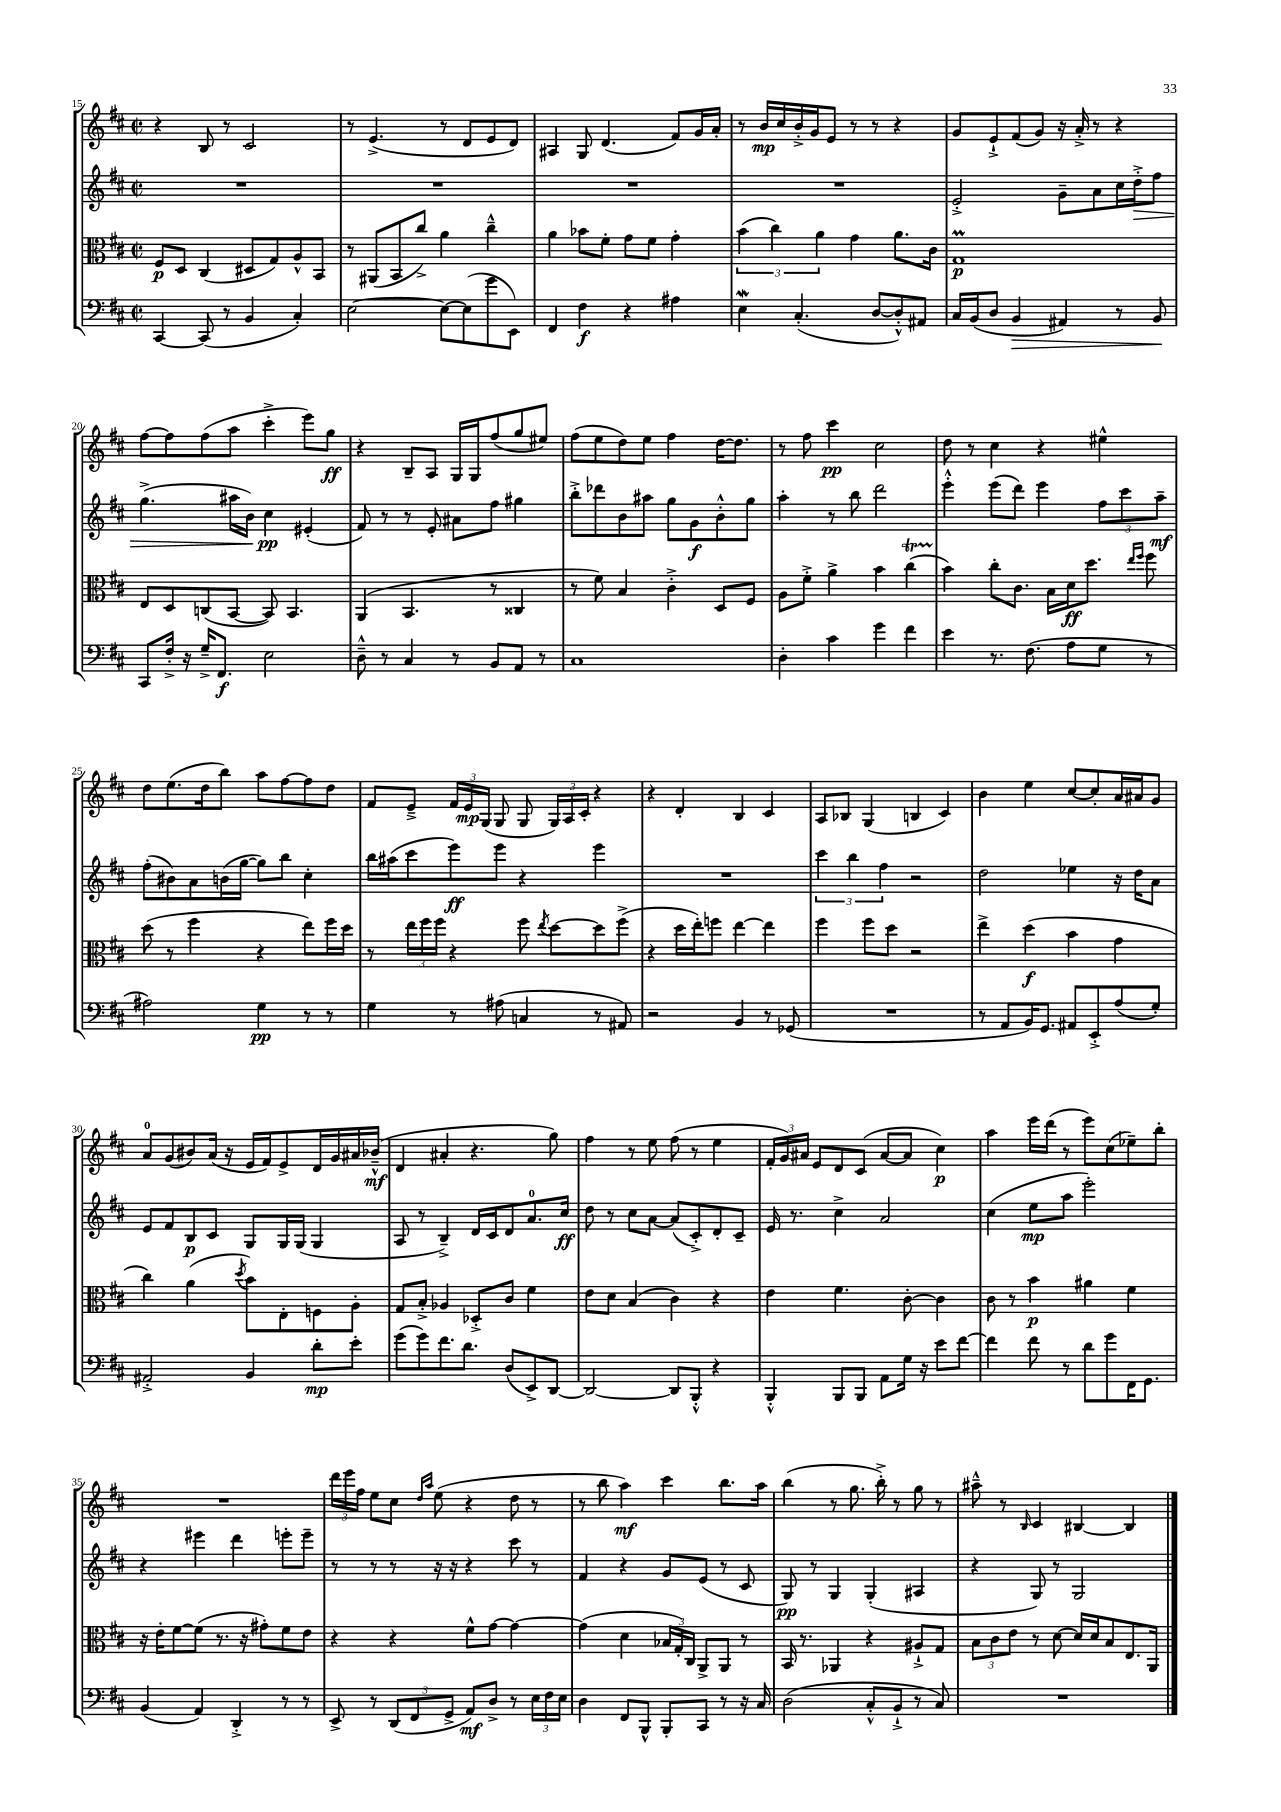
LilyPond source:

<<
\new StaffGroup <<
\new Staff = "s0" {
    \clef treble \key d \major \defaultTimeSignature \time 2/2
    \autoBeamOff r4 b8 r8 cis'2 |
    r8 e'4.->( r8 d'8[ e'8 d'8]) |
    ais4 g8 d'4.( fis'8[) g'16 a'16]-. |
    r8 b'16[\mp cis''16 b'16-.-> g'16 e'8] r8 r8 r4 |
    g'8[ e'8-!-> fis'8( g'8]) r16 a'16-.-> r8 r4 |
    fis''8[~ fis''8 fis''8( a''8] cis'''4-.-> e'''8[) g''8]\ff |
    r4 b8[-- a8] g16[ g16 fis''8( g''8 eis''8]) |
    fis''8[( e''8 d''8) e''8] fis''4 d''16[~ d''8.] |
    r8 fis''8 cis'''4\pp cis''2 |
    d''8 r8 cis''4 r4 eis''4-^ |
    d''8[ e''8.( d''16 b''8]) a''8[ fis''8~ fis''8 d''8] |
    fis'8[ e'8]---> \tuplet 3/2 { fis'16[ e'16\mp g16]( } g8 g8 \tuplet 3/2 { g16[) a16 cis'16]-. } r4 |
    r4 d'4-. b4 cis'4 |
    a8[ bes8] g4( b4 cis'4) |
    b'4 e''4 cis''8[~ cis''8-. a'16 ais'16 g'8] |
    a'8[-0 g'8( bis'8) a'16]( r16 e'16[ fis'16) e'8-> d'16 g'16 ais'16 bes'16]---^\mf( |
    d'4 ais'4-. r4. g''8) |
    fis''4 r8 e''8 fis''8( r8 e''4 |
    \tuplet 3/2 { fis'16[-. g'16) ais'16] } e'8[ d'8 cis'8]( ais'8[~ ais'8] cis''4\p) |
    a''4 e'''16[ d'''16]( r8 e'''8[) cis''8( ees''8--) b''8]-. |
    R1 |
    \tuplet 3/2 { d'''16[ e'''16 fis''16] } e''8[ cis''8] \grace { d''16[ a''16] } e''8( r4 d''8 r8 |
    r8 b''8 a''4\mf) cis'''4 b''8.[ a''16] |
    b''4( r8 g''8. b''16-.->) r8 g''8 r8 |
    ais''8---^ r8 \grace { b16 } cis'4 bis4~ bis4 \bar "|." |
}
\new Staff = "s1" {
    \clef treble \key d \major \defaultTimeSignature \time 2/2
    \autoBeamOff R1 |
    R1 |
    R1 |
    R1 |
    e'2-.-> g'8[-- a'8 cis''16 d''16-.->\> fis''8] |
    g''4.->( ais''16[ b'16]) cis''4\pp\! eis'4-.( |
    fis'8) r8 r8 e'8-. ais'8[ fis''8] gis''4 |
    b''8[-.-> des'''8 b'8 ais''8] g''8[ g'8\f b'8-.-^ g''8] |
    a''4-. r8 b''8 d'''2 |
    e'''4-.-^ e'''8[( d'''8]) e'''4 \tuplet 3/2 { fis''8[ cis'''8 a''8]--\mf } |
    fis''8[-.( bis'8) a'8 b'16( g''16]~ g''8[) b''8] cis''4-. |
    b''16[ ais''16( cis'''8 e'''8\ff) e'''8] r4 e'''4 |
    R1 |
    \tuplet 3/2 { cis'''4 b''4 fis''4 } r2 |
    d''2 ees''4 r16 d''16[ a'8] |
    e'8[ fis'8 b8\p cis'8] g8[ g16 g16]( g4 |
    a8 r8 b4--->) d'16[ cis'16 d'8 a'8.-0 cis''16]\ff |
    d''8 r8 cis''8[ a'8]~ a'8[( cis'8-.->) d'8-. cis'8]-- |
    e'16 r8. cis''4-> a'2 |
    cis''4( e''8[\mp a''8] e'''2-.) |
    r4 eis'''4 d'''4 e'''8[-. e'''8]-- |
    r8 r8 r8 r16 r16 r4 cis'''8 r8 |
    fis'4 r4 g'8[ e'8]( r8 cis'8 |
    g8\pp) r8 g4 g4-.( ais4 |
    r4 g8) r8 g2 \bar "|." |
}
\new Staff = "s2" {
    \clef alto \key d \major \defaultTimeSignature \time 2/2
    \autoBeamOff fis8[\p d8] cis4( dis8[ g8) a8-^ b,8] |
    r8 ais,8[( b,8 cis''8]->) a'4 cis''4---^ |
    a'4 bes'8[ fis'8]-. g'8[ fis'8] g'4-. |
    \tuplet 3/2 { b'4( cis''4) a'4 } g'4 a'8.[ cis'16] |
    g1\prall\p |
    e8[ d8 c8( b,8]~ b,8) b,4. |
    a,4( b,4. r8 cisis4 |
    r8 fis'8) b4 cis'4-.-> d8[ fis8] |
    a8[ fis'8]-.-> a'4-> b'4 cis''4\startTrillSpan( |
    b'4\stopTrillSpan) cis''8[-. cis'8.] b16[ d'16\ff d''8.] \grace { e''16[ fis''16] } fis''8 |
    d''8( r8 fis''4 r4 e''8[) fis''16 d''16] |
    r8 \tuplet 3/2 { e''16[ fis''16 fis''16] } r4 fis''8 \acciaccatura { e''8 } d''8[~ d''8 fis''8]->( |
    r4 d''16[ e''16-.) f''8] e''4~ e''4 |
    fis''4 fis''8[ d''8] r2 |
    e''4-> d''4\f( b'4 g'4 |
    cis''4) a'4( \acciaccatura { d''8 } b'8[) e8-. f8 a8]-. |
    g8[ b8]-.-> aes4 des8[-.-> cis'8] fis'4 |
    e'8[ d'8] b4( cis'4) r4 |
    e'4 fis'4. cis'8~-. cis'4 |
    cis'8 r8 b'4\p ais'4 fis'4 |
    r16 e'16[-. fis'8~ fis'8]( r8. r16 gis'8[-.) fis'8 e'8] |
    r4 r4 fis'8[-^ g'8]~ g'4~ |
    g'4( d'4 \tuplet 3/2 { bes16[ g16-.) cis16] } a,8[-> a,8] r8 |
    b,16 r8. aes,4 r4 ais8[-!-> g8] |
    \tuplet 3/2 { b8[ cis'8 e'8] } r8 d'8~ d'16[ d'16 b8 e8. a,16] \bar "|." |
}
\new Staff = "s3" {
    \clef bass \key d \major \defaultTimeSignature \time 2/2
    \autoBeamOff cis,4~ cis,8( r8 b,4 cis4-.) |
    e2~ e8[~ e8( g'8 e,8]) |
    fis,4 fis4\f r4 ais4 |
    e4\mordent cis4.-.( d8[~ d8-.-^) ais,8] |
    cis16[ b,16( d8] b,4\> ais,4) r8 b,8\! |
    cis,8[ fis16]-.-> r16 g16[---> fis,8.]\f e2 |
    d8---^ r8 cis4 r8 b,8[ a,8] r8 |
    cis1 |
    d4-. cis'4 g'4 fis'4 |
    e'4 r8. fis8.( a8[ g8] r8 |
    ais2) g4\pp r8 r8 |
    g4 r8 ais8( c4 r8 ais,8) |
    r2 b,4 r8 ges,8( |
    R1 |
    r8 a,8[ b,16) g,8.] ais,8[ e,8-.-> a8( g8]-.) |
    ais,2-.-> b,4 d'8[-.\mp e'8]-. |
    g'8[( g'8) fis'8. d'8.] d8[( e,8->) d,8]~ |
    d,2~ d,8[ b,,8]-.-^ r4 |
    b,,4-.-^ b,,8[ b,,8] a,8[ g16] r16 e'8[ fis'8]~ |
    fis'4 fis'8 r8 d'8[ g'8 fis,16 g,8.] |
    b,4( a,4) d,4-.-> r8 r8 |
    e,8-> r8 \tuplet 3/2 { d,8[( fis,8 g,8]-> } a,8[\mf) d8]-> r8 \tuplet 3/2 { e16[ fis16 e16] } |
    d4 fis,8[ b,,8]-^ b,,8[-. cis,8] r8 r16 cis16 |
    d2( cis8[-.-^ b,8]-!-> r8 cis8) |
    R1 \bar "|." |
}
>>
>>
\layout { \context { \Score currentBarNumber = #15 } }
